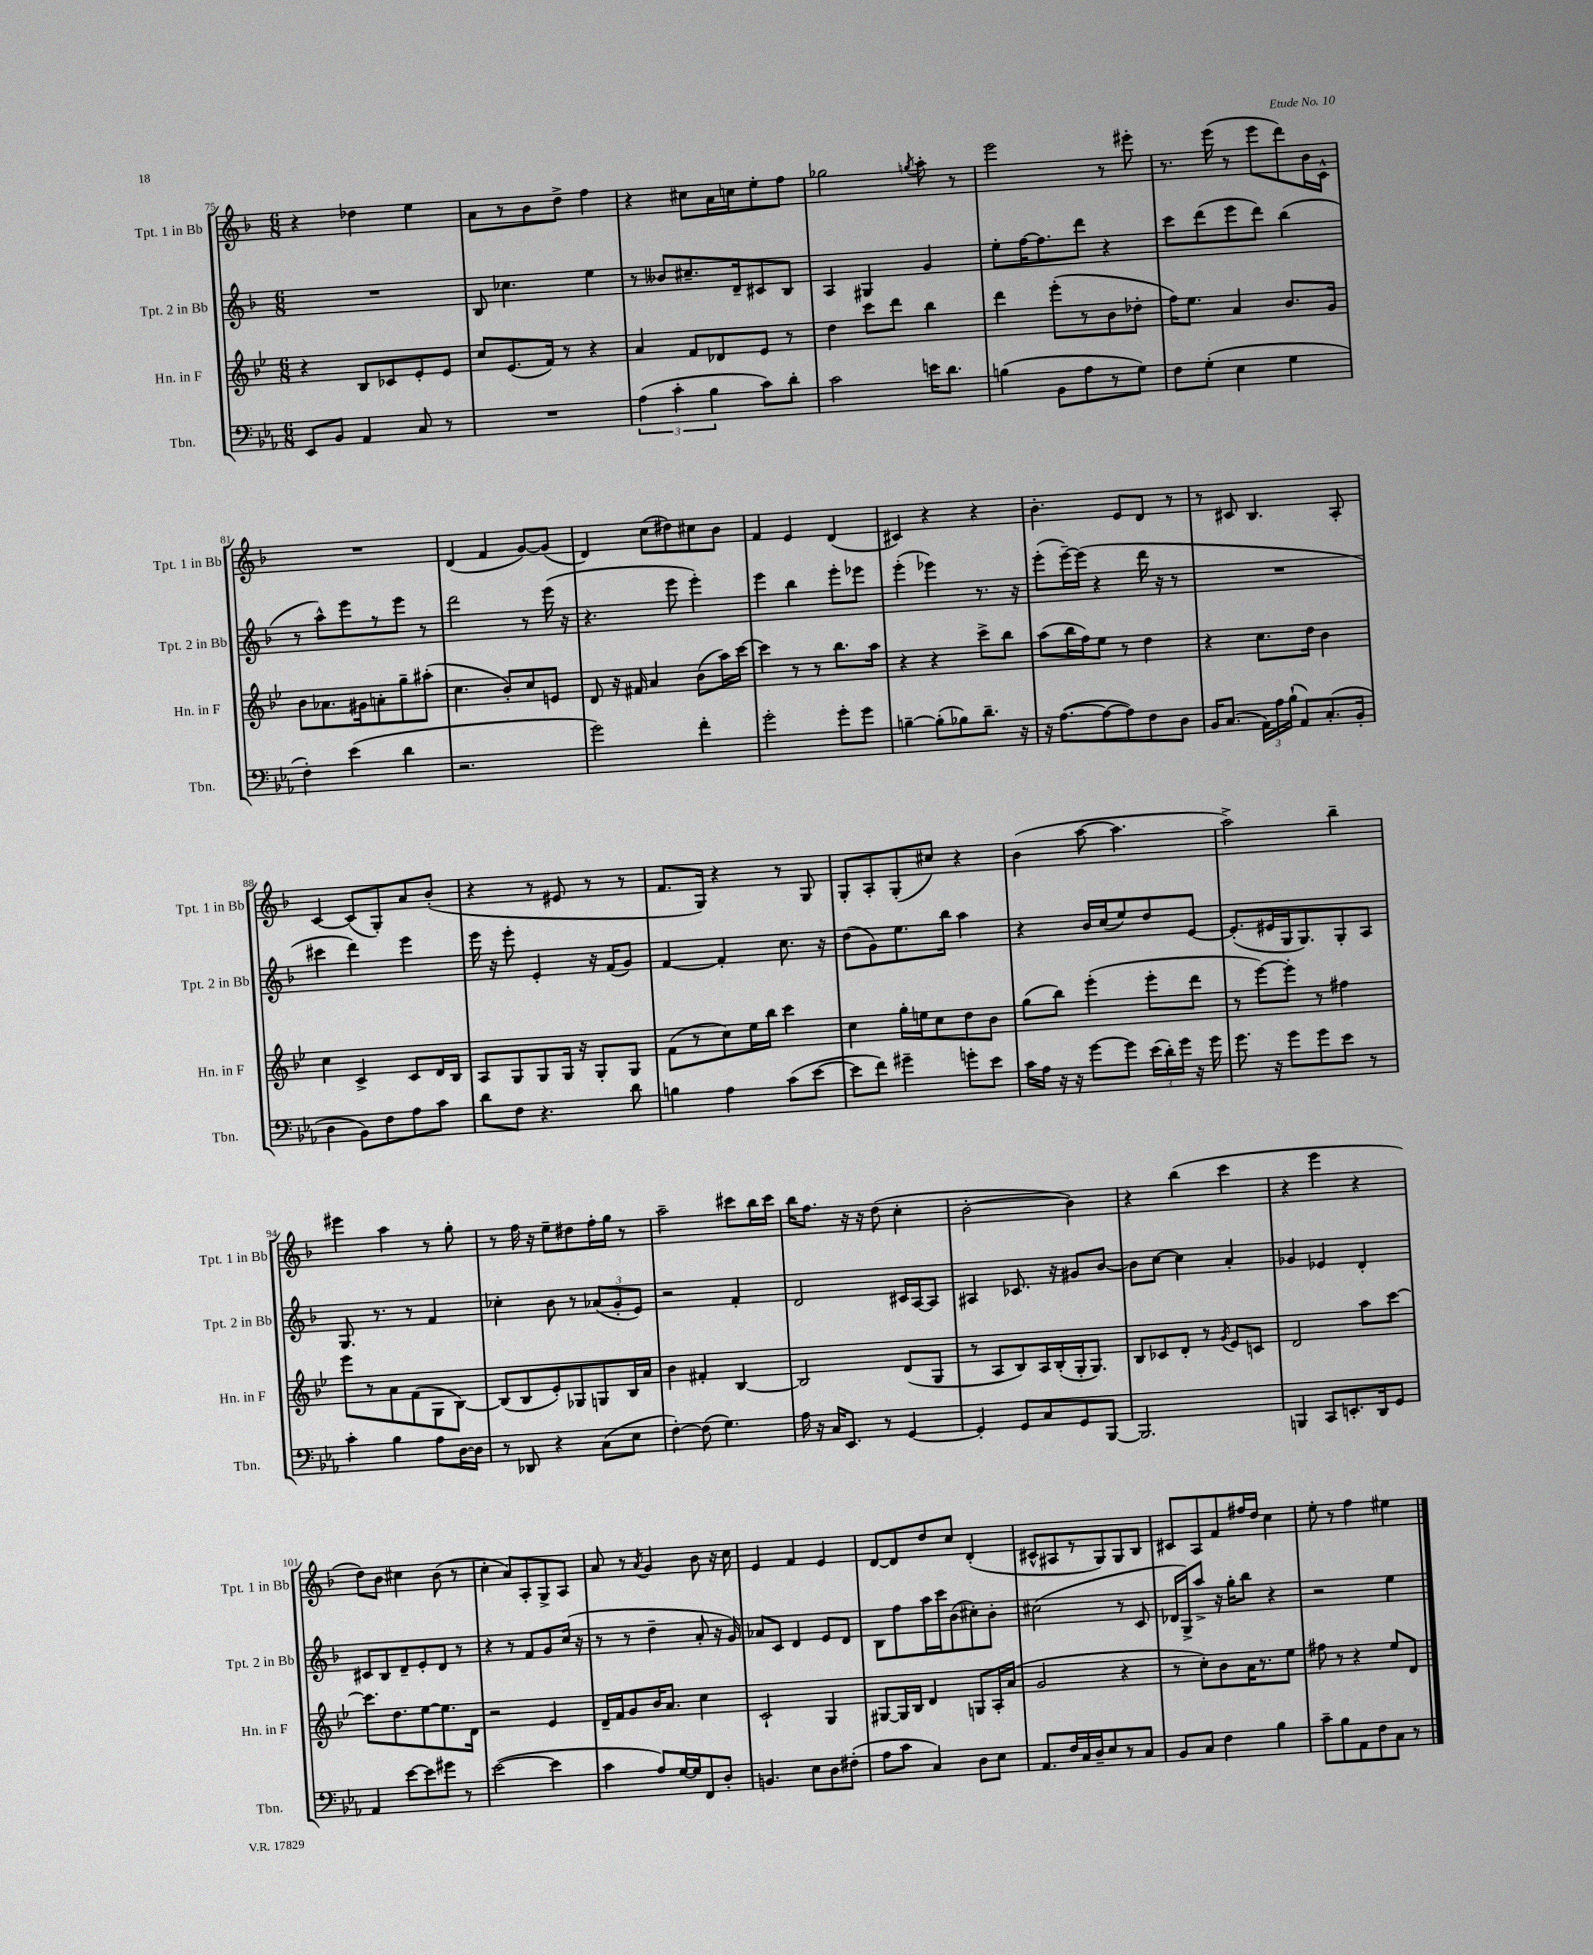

**kern	**kern	**kern	**kern
*staff4	*staff3	*staff2	*staff1
*clefF4	*clefG2	*clefG2	*clefG2
*k[b-e-a-]	*k[b-e-]	*k[b-]	*k[b-]
*M6/8	*M6/8	*M6/8	*M6/8
8EE-/L	4r	2.r	4r
8BB-/J	.	.	.
4AA-/	8B-/L	.	4dd-\
.	8c-/	.	.
8C/	8e-'/	.	4ee\
8r	8e-/J	.	.
=	=	=	=
2.r	8cc/L	8B-/	8a\L
.	(8.e-/	4.cc-\	8r
.	.	.	8b-\
.	16f/Jk)	.	.
.	8r	.	8dd^\J
.	4r	4ee\	4ff\
=	=	=	=
(6A-\	4a/	8r	4r
.	.	8b--/L	.
6c'\	.	.	.
.	8f/L	8.cc#~/	8cc#\L
6B-\	.	.	.
.	8d-/	.	16a\L
.	.	16d~/k	16cc\J
8c\L)	8e-/J	8c#/	8ee'\
8d'\J	8r	8B-/J	8ff\J
=	=	=	=
2c\	4dd\	4A/	2gg-\
.	8ccc\L	4G#/	.
.	8ddd\J	.	.
.	.	.	8qgg/
16e\LK	4bb-\	4g/	8aa'\
8.d\J	.	.	.
.	.	.	8r
=	=	=	=
(4B\	4ddd\	8ee'\L	2eee\
.	.	[16ff\K	.
.	.	8.ff\]	.
8BB-\L	(8eee-'\L	.	.
8A-\	8r	8ddd\J	.
8r	8b-\	4r	8r
8G\J)	8dd-'\J	.	8eee#'\
=	=	=	=
8F\L	16ff\LK)	8ccc\L	8.r
.	8.ee-\J	.	.
(8G'\J	.	(8ddd\	.
.	.	.	(16eee\
4E-\	4a/	8eee\	8r
.	.	8ddd\J)	8eee\L
4G\	8.b-/L	(4bb-\	8ddd\)
.	.	.	16b-\L
.	16g/Jk	.	16c^^\JJ
=	=	=	=
4F'\)	8b-\L	8r	2.r
.	8.a-\	8aa^^\L)	.
(4e-\	.	8eee\	.
.	16g#\k	.	.
.	8a'\	8r	.
4d\	8gg~\	8eee\J	.
.	(8aa#'\J	8r	.
=	=	=	=
2.r	4.cc\	2ddd\	(4d/
.	.	.	4f/
.	8b-'/L)	.	.
.	8cc/	8r	[8g/L)
.	8e/J	(16eee\	(8g/]J
.	.	16r	.
=	=	=	=
2g\)	8d/	4.r	4d/)
.	16r	.	.
.	16f#/	.	.
.	4a/	.	(8cc\L
.	.	8eee\	8dd#\)
4f'\	(8b-\L	4eee'\)	8cc#\
.	16aa\L)	.	8b-\J
.	[16ccc\JJ	.	.
=	=	=	=
2g'\	4ccc\]	4eee\	4f/
.	8r	4bb-\	4e/
.	8r	.	.
8g'\L	8.bb-\L	8eee'\L	(4d/
8g\J	.	8eee-\J	.
.	16aa\Jk	.	.
=	=	=	=
[4B~\	4r	(4eee'\	4c#/)
(8B'\]L	4r	4eee-\)	4r
8B-\)	.	.	.
8.d~\J	8ccc^\L	8.r	4r
.	8bb-\J	.	.
16r	.	16r	.
=	=	=	=
16r	(8aa\L	(8eee'\L	4.b-'\
([8.A-\L	.	.	.
.	16bb-\L	[16eee~\L)	.
.	16ff\J)	(16eee\]JJ	.
8A-\_	8ee-\J	4r	.
8A-\])	8r	.	8e/L
8F\	4dd\	16ddd\	8d/J
.	.	16r	.
8D\J	.	8r	8r
=	=	=	=
16BB-/LK	4r	2.r	8r
(8.C/J	.	.	.
.	.	.	8c#/
24AA-\LL)	8.cc\L	.	4.B-/
24A-\	.	.	.
(24B-`\JJ	.	.	.
8AA-/L)	.	.	.
.	16dd\Jk	.	.
(8.C'/	4b-\	.	.
.	.	.	8A'/
16BB-'/Jk	.	.	.
=	=	=	=
4D\	4cc\	4ccc#\	[4c/
8BB-\L)	4c^/	4ddd\)	(8c/]L
8F\	.	.	8G'/)
8A-\	8c/L	4eee\	8a/
8c\J	16d/L	.	(8b-'/J
.	16B-/JJ	.	.
=	=	=	=
8d\L	8A/L	16eee\	4r
.	.	16r	.
8F\J	8G/	8eee'\	.
4.r	8G/	4e'/	8r
.	16G/Jk	.	8e#/
.	16r	.	.
.	8G'/L	16r	8r
.	.	(16f/LK	.
8d\	8G/J	8g/J)	8r
=	=	=	=
4B\	(8f\L	[4f/	8.f/L
.	8r	.	.
.	.	.	16G/Jk)
4A-\	8cc\)	4f'/]	4r
.	16ee-\L	.	.
.	16bb-\JJ	.	.
(8c\L	4ccc\	8.cc\	8r
[8e-\J	.	.	8G/
.	.	16r	.
=	=	=	=
8e-\]L	4cc\	(8dd\L	8G'/L
8f\J)	.	8g\)	8A'/
4g#~\	16gg'\LL	8.ee\	(8G'/
.	16ee\J	.	.
.	8cc\	.	8cc#/J)
.	.	16bb-\Jk	.
8g'\L	8dd\	4aa\	4r
8e-\J	8b-\J	.	.
=	=	=	=
16c\LL	(8gg\L	4r	(4b-\
16A-\JJ	.	.	.
16r	8bb-\J)	.	.
16r	.	.	.
[8g\L	(4eee-'\	16b-/LL	[8aa\
.	.	(16cc/J	.
8g\]J	.	8ee/)	4.aa\]
(24e-\LL	8eee-'\L	8dd/	.
24d'\)	.	.	.
24g\JJ	.	.	.
16r	8ddd\J	[8e/J	.
16g\	.	.	.
=	=	=	=
8.g\	8r	(8.e'/]L	2aa^\)
.	[8eee-\L)	.	.
16r	.	16e#/L	.
8g\L	8eee-'\]J	16G/J	.
.	.	8.G/)	.
8g\	8r	.	.
8e-\J	4ff#\	8G'/	4bb-~\
8r	.	8A/J	.
=	=	=	=
4c'\	8eee-\L	8.G/	4eee#\
.	8r	.	.
.	.	8.r	.
4B-\	8a\	.	4aa\
.	(8f\	8r	.
8A-\L	8G\	4f/	8r
[16D\L	[8B-\J)	.	8gg'\
16D\]JJ	.	.	.
=	=	=	=
8r	(8B-/]L	4cc-'\	8r
8DD-/	8B-/	.	16ff\
.	.	.	16r
4r	8e-'/)	8b-\	8ee~\L
.	8G-/	8r	8dd#\
(8C\L	8G/	(12a-/L	16ff'\L
.	.	.	16gg\JJ
.	.	12g'/	.
8E-\J	16B-/L	.	8r
.	.	12e/J)	.
.	16a/JJ	.	.
=	=	=	=
[4F'\)	4b-\	2r	2aa~\
(8F\]	4f#'/	.	.
4.G\)	.	.	.
.	[4B-/	4f'/	8ccc#\L
.	.	.	16bb-\L
.	.	.	16ccc#\JJ
=	=	=	=
16A-\	2B-/]	2d/	16bb-\LK
16r	.	.	8.ff\J
16C/LK	.	.	.
8.EE-/J	.	.	.
.	.	.	16r
.	.	.	16r
8r	.	.	(8dd\
[4GG/	(8d/L	16c#/LL	4cc'\
.	.	[16A/J	.
.	8G/J	8A/]J	.
=	=	=	=
4GG'/]	8r	4A#/	[2b-'\
.	8A/L	.	.
8GG/L	8B-/)	8.c-/	.
8C/	16A/L	.	.
.	(16B-'/	16r	.
8GG/	16G'/J	8g#/L	4b-\])
.	8.G/J)	.	.
[8BBB-/J	.	[8b-/J	.
=	=	=	=
2.BBB-/]	8B-/L	8b-\]L	4r
.	8c-/	[8cc\J	.
.	8d'/J	4cc\]	(4bb-\
.	8r	.	.
.	8qg/	.	.
.	8e-/L	4a'/	4ccc\
.	8c/J	.	.
=	=	=	=
4BBB/	2d/	4g-/	4r
8CC/L	.	4e-/	4eee\
8.EE'/	.	.	.
.	8aa\L	4d'/	4r
16DD/k	.	.	.
8GG/J	[8ccc\J	.	.
=	=	=	=
4AA-/	8.ccc\]L	8c#/L	8dd\L)
.	.	8B-/	8b-\J
.	8.dd\	.	.
[8e-\L	.	8d~/	4cc#\
8e-\]	[8ee-\	8e'/	.
8g#\J	8.ee-\]	8d/J	(8b-\
8r	.	8r	8r
.	16d\Jk	.	.
=	=	=	=
([2e-\	2r	4r	4cc'\
.	.	8r	8a/L)
.	.	8f/L	8A'/
4e-\]	4e-/	8g/	8G^/
.	.	(16cc/Jk	8A/J
.	.	16r	.
=	=	=	=
4c\	16d~/LL	8r	8a/
.	16f/J	.	.
.	8g/	8r	8r
.	.	.	8qa/
8A-/L)	16b-/K	4dd~\	4g/
.	8.a/J	.	.
[16G/L	.	.	.
16G/]J	.	.	.
8FF/	4cc\	8a'/	8b-\
8D'/J	.	16r	16r
.	.	16g/)	16cc\
=	=	=	=
4.BB/	2c`/	8a-/L	4e/
.	.	8c/J	.
.	.	4d/	4f/
8E-\L	.	.	.
8D\	4G/	8e/L	4e/
(8F#'\J	.	8d/J	.
=	=	=	=
8A-\L	[8G#/L	8B-\L	[8d/L
8c\J	16G#/]L	8ff\	8d/]
.	16B-/JJ	.	.
4C/)	4d/	16aa\L	8dd/
.	.	16ccc\J	.
.	.	(8b-\	8cc/J
8D\L	8G/L	8cc#'\)	(4d'/
8E-\J	16A'/L	8b-'\J	.
.	(16a/JJ	.	.
=	=	=	=
8.AA-/L	2g/	(2cc#\	8c#^^/L
.	.	.	8A#/
16F/L	.	.	.
16C/	.	.	8r
16D~/J	.	.	.
8E-/	.	.	8G/)
8r	4r	8r	8G/
8C/J	.	8c/	8B-/J
=	=	=	=
8BB-/L	8r	16d-/LL	8c#/L
.	.	16G^/J)	.
8C/J	8cc'\L)	8aa^/J	8A/
4F\	8b-\	16r	8f/
.	.	16gg'\LK	.
.	16a\K	8bb-\J	16ff#/L
.	8.r	.	16dd/JJ
4B-\	.	4r	4cc\
.	8ee-\J	.	.
=	=	=	=
8c~\L	8ff#\	2r	8ee'\
8B-\	8r	.	8r
8AA-\	4r	.	4ff\
8F\	.	.	.
8C\J	8ee-/L	4ee\	4ee#\
8r	8d/J	.	.
==	==	==	==
*-	*-	*-	*-
